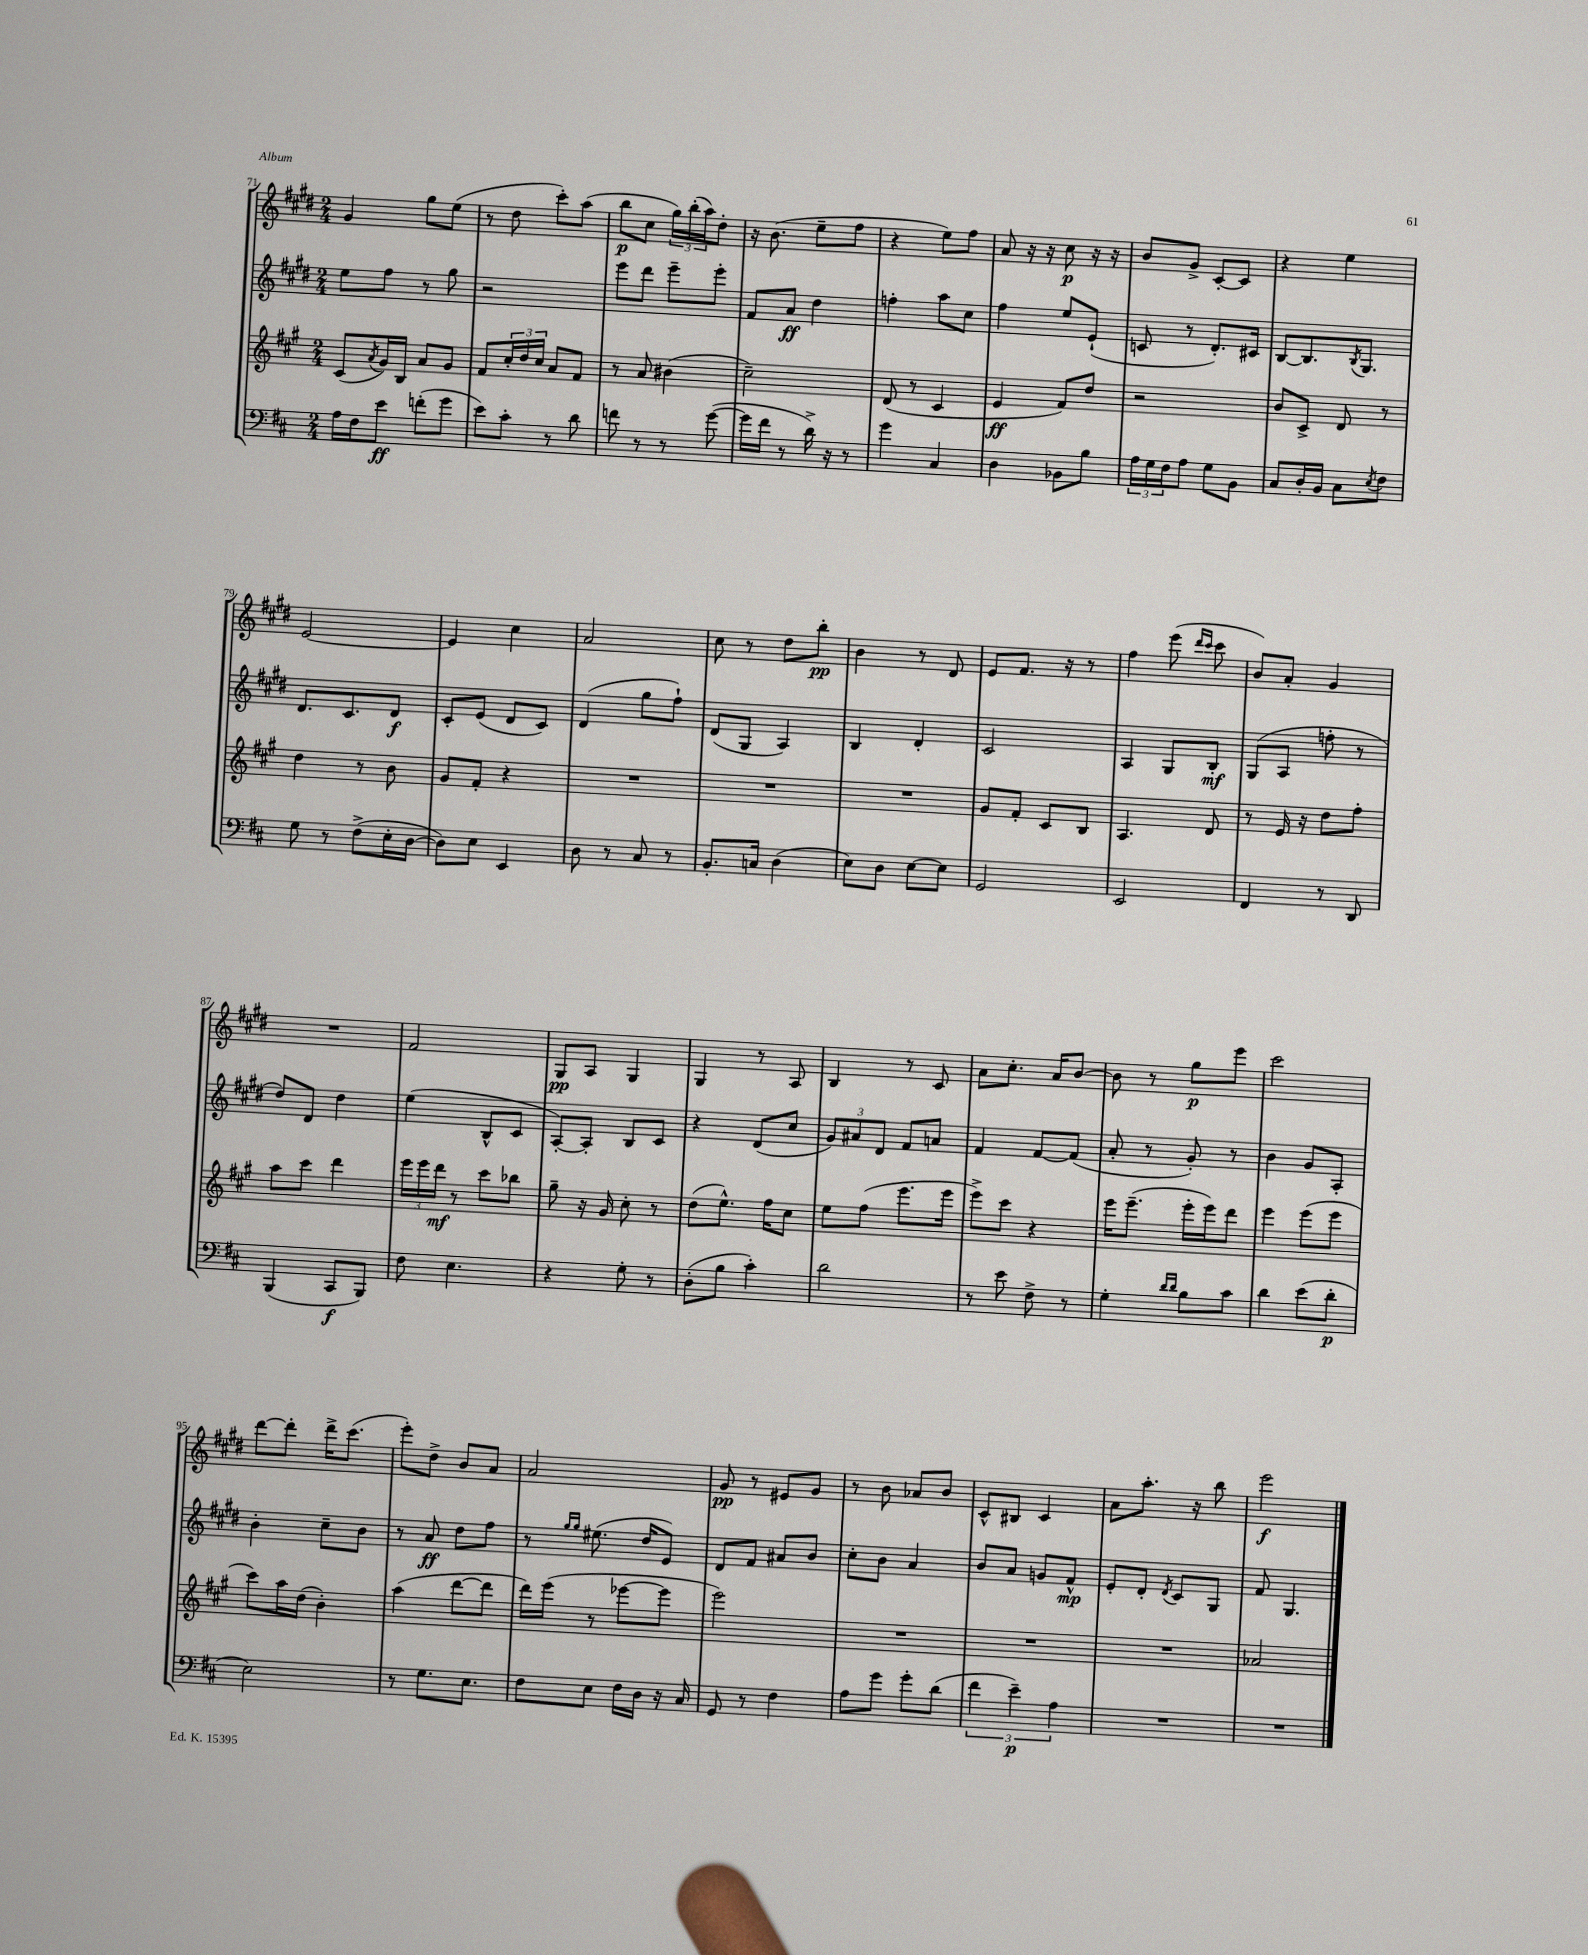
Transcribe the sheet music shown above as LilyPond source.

<<
\new StaffGroup <<
\new Staff = "s0" {
    \clef treble \key e \major \numericTimeSignature \time 2/4
    gis'4 gis''8 e''8( |
    r8 dis''8 cis'''8-.) a''8( |
    b''8\p cis''8 \tuplet 3/2 { gis''16) b''16-.( a''16) } dis''8-. |
    r16 b'8.( e''8-- fis''8 |
    r4 e''8) fis''8 |
    a'8 r16 r16 cis''8\p r16 r16 |
    b'8 gis'8-> cis'8~-. cis'8 |
    r4 e''4 |
    e'2~ |
    e'4 cis''4 |
    a'2 |
    cis''8 r8 dis''8 b''8-.\pp |
    b'4 r8 dis'8 |
    e'8 fis'8. r16 r8 |
    fis''4 e'''8( \grace { dis'''16 cis'''16 } cis'''8 |
    b'8) a'8-. gis'4 |
    R2 |
    fis'2 |
    gis8\pp a8 gis4 |
    gis4 r8 a8 |
    b4 r8 cis'8 |
    a'8 cis''8.-. a'16 b'8~ |
    b'8 r8 gis''8\p e'''8 |
    cis'''2 |
    dis'''8~ dis'''8-. dis'''16-> cis'''8.( |
    e'''8-.) dis''8-> b'8 a'8 |
    a'2 |
    gis'8\pp r8 eis'8 gis'8 |
    r8 b'8 aes'8 b'8 |
    cis'8-^ bis8 cis'4 |
    a'8 a''8.-. r16 b''8 |
    e'''2\f \bar "|." |
}
\new Staff = "s1" {
    \clef treble \key e \major \numericTimeSignature \time 2/4
    e''8 fis''8 r8 gis''8 |
    r2 |
    e'''8 dis'''8 e'''8-- e'''8-. |
    fis'8 a'8\ff dis''4 |
    f''4-. a''8 cis''8 |
    fis''4 e''8 e'8-!( |
    c'8 r8 dis'8.-.) cis'16 |
    b8~ b8. \acciaccatura { b8 } gis8. |
    dis'8. cis'8. dis'8\f |
    cis'8-. e'8( dis'8 cis'8) |
    dis'4( gis''8 fis''8-!) |
    dis'8( gis8 a4) |
    b4 dis'4-. |
    cis'2 |
    a4 gis8 b8-.\mf |
    gis8( a8 f''8-. r8 |
    dis''8) dis'8 dis''4 |
    e''4( b8-^ cis'8 |
    a8~-.) a8-. b8 cis'8 |
    r4 dis'8( cis''8 |
    \tuplet 3/2 { gis'8) ais'8 dis'8 } fis'8 a'8 |
    fis'4 fis'8~ fis'8( |
    a'8-. r8 gis'8-.) r8 |
    b'4 gis'8 a8-. |
    b'4-. cis''8-- b'8 |
    r8 a'8\ff dis''8 fis''8 |
    r8 \grace { gis''16 gis''16 } eis''8.( dis''16 e'8) |
    dis'8 fis'8 ais'8 b'8 |
    cis''8-. b'8 a'4 |
    b'8 a'8 g'8 fis'8-^\mp |
    e'8-. dis'8-. \acciaccatura { dis'8 } cis'8 gis8 |
    fis'8 gis4. \bar "|." |
}
\new Staff = "s2" {
    \clef treble \key a \major \numericTimeSignature \time 2/4
    cis'8( \acciaccatura { a'8 } gis'16) b16 a'8 gis'8 |
    fis'8 \tuplet 3/2 { cis''16-. d''16 cis''16 } a'8 fis'8 |
    r8 a'8 bis'4( |
    cis''2--) |
    d'8( r8 cis'4 |
    e'4\ff fis'8) d''8 |
    r2 |
    b'8 cis'8-> d'8 r8 |
    d''4 r8 b'8 |
    gis'8 fis'8-. r4 |
    R2 |
    R2 |
    R2 |
    gis'8 fis'8-. cis'8 b8 |
    a4. d'8 |
    r8 e'16 r16 d''8 fis''8-. |
    a''8 cis'''8 d'''4 |
    \tuplet 3/2 { e'''16 e'''16 d'''16\mf } r8 cis'''8 bes''8 |
    gis''8-- r16 gis'16 cis''8-. r8 |
    d''8( e''8.-^) fis''16 cis''8 |
    e''8 fis''8( e'''8. e'''16 |
    e'''8->) cis'''8 r4 |
    e'''16 e'''8.--( e'''16-. e'''16) d'''8 |
    e'''4 e'''8( e'''8 |
    cis'''8) a''16 d''16( b'4-.) |
    a''4( d'''8~ d'''8 |
    d'''16) e'''16( r8 ees'''8~ ees'''8 |
    e'''2) |
    R2 |
    R2 |
    R2 |
    aes'2 \bar "|." |
}
\new Staff = "s3" {
    \clef bass \key d \major \numericTimeSignature \time 2/4
    a16 fis16 e'8\ff f'8-.( g'8 |
    e'8) cis'8-. r8 d'8 |
    f'8 r8 r8 g'8~( |
    g'16 fis'16 r8 d'16->) r16 r8 |
    g'4 cis4 |
    d4 bes,8 b8 |
    \tuplet 3/2 { a16 g16 fis16 } a8 g8 b,8 |
    cis8 d16-. b,16 cis8 \acciaccatura { e8 } fis8 |
    g8 r8 fis8->( e16-. d16~ |
    d8) e8 e,4 |
    d8 r8 cis8 r8 |
    b,8.-. c16 d4( |
    e8) d8 e8~ e8 |
    g,2 |
    e,2 |
    fis,4 r8 d,8 |
    b,,4( cis,8\f b,,8) |
    fis8 e4. |
    r4 g8-. r8 |
    d8-.( b8 cis'4-.) |
    d'2 |
    r8 e'8 fis8-> r8 |
    g4-. \grace { d'16 d'16 } b8 cis'8 |
    d'4 e'8( d'8-.\p |
    e2) |
    r8 g8. e8. |
    fis8 e8 fis16 d16 r16 cis16 |
    g,8 r8 fis4 |
    a8 g'8 g'8-. d'8( |
    \tuplet 3/2 { fis'4 e'4--\p) a4 } |
    R2 |
    R2 \bar "|." |
}
>>
>>
\layout { \context { \Score currentBarNumber = #71 } }
